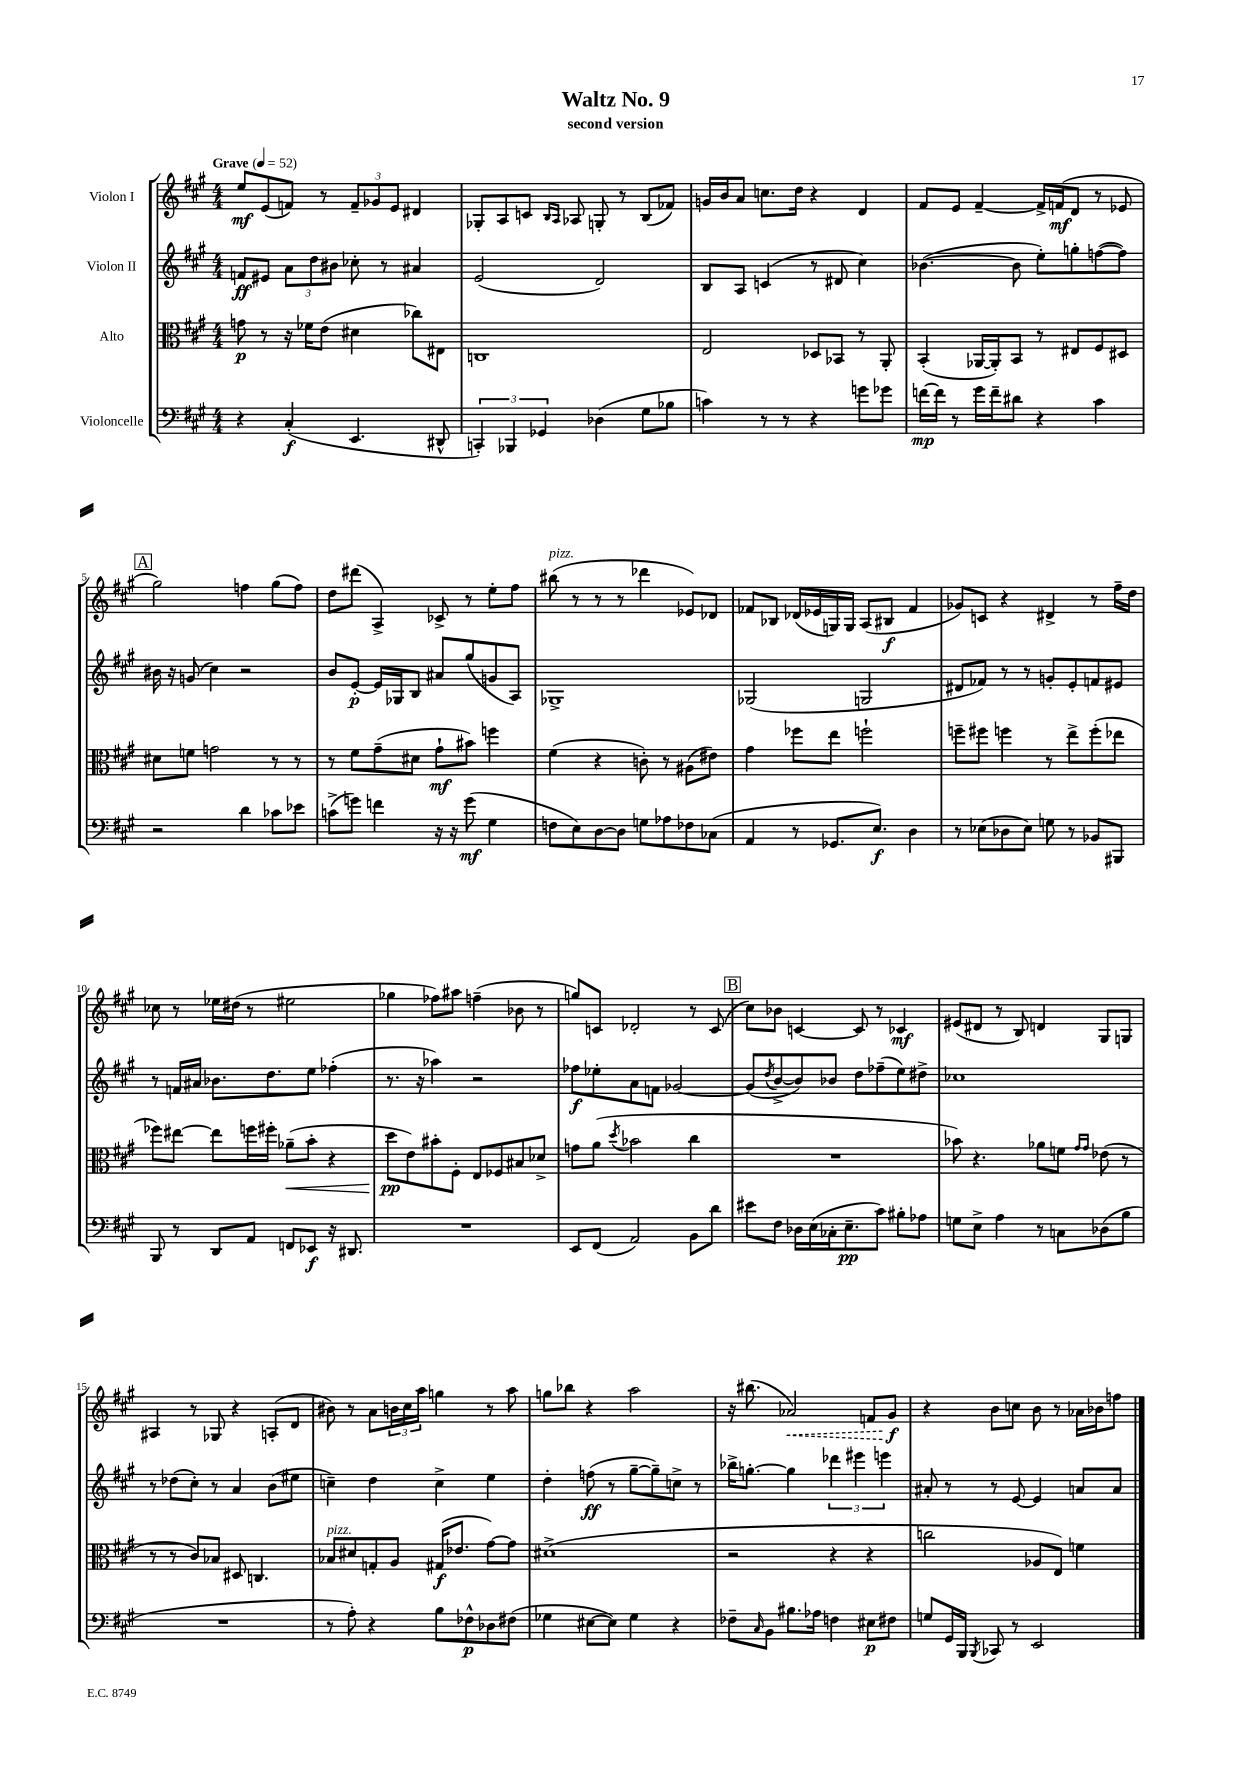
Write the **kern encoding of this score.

**kern	**kern	**kern	**kern
*staff4	*staff3	*staff2	*staff1
*clefF4	*clefC3	*clefG2	*clefG2
*k[f#c#g#]	*k[f#c#g#]	*k[f#c#g#]	*k[f#c#g#]
*M4/4	*M4/4	*M4/4	*M4/4
*MM52	*MM52	*MM52	*MM52
4r	8g\	8f/L	8ee/L
.	8r	8e#/J	(8e/
(4C#'/	16r	12a\L	8f/J)
.	16f-\LK	.	.
.	.	12dd\	.
.	(8e\J	.	8r
.	.	12b#\J	.
4.EE/	4d#\	8cc-'\	12f~/L
.	.	.	12g-/
.	.	8r	.
.	.	.	12e/J
.	8cc-\L)	4a#/	4d#/
8DD#^^/	8E#\J	.	.
=	=	=	=
6CC'/)	1C	(2e/	8G-'/L
.	.	.	8A/
6BBB-/	.	.	.
.	.	.	8c/J
6GG-/	.	.	.
.	.	.	16qqB/LL
.	.	.	16qqA/JJ
.	.	.	8A-/
(4D-\	.	2d/)	8G'/
.	.	.	8r
8G#\L	.	.	(8B/L
8B-\J	.	.	8f-/J)
=	=	=	=
4c\)	2E/	8B/L	16g/LL
.	.	.	16b/J
.	.	8A/J	8a/J
8r	.	(4c/	8.cc\L
8r	.	.	.
.	.	.	16dd\Jk
4r	8D-/L	8r	4r
.	8BB-/J	8d#/	.
8g\L	8r	4cc#\)	4d/
8g-\J	8AA'/	.	.
=	=	=	=
[16f\LL	(4BB'/	([4.b-\	8f#/L
16f\]JJ	.	.	.
8r	.	.	8e/J
16g#\LL	[16AA-/LL	.	[4f#~/
16f~\J	16AA-'/]J)	.	.
8d#\J	8BB/J	8b-\]	.
4r	8r	8ee'\L)	16f#^/]LL
.	.	.	(16f/J
.	8E#/L	8gg'\	8d/J
4c#\	8F#/	([8ff\	8r
.	8D#/J	8ff\]J)	8e-/
=	=	=	=
2r	8d#\L	16b#\	2gg#\)
.	.	16r	.
.	8f\J	(8g/	.
.	2g\	4cc#\)	.
4d\	.	2r	4ff\
8c-\L	8r	.	(8gg#\L
8e-\J	8r	.	8ff\J)
=	=	=	=
(8c^\L	8r	8b/L	8dd\L
8g\J)	8f#\L	[8e'/J	(8ddd#\J
4f\	(8g#~\	16e/]LL	4A^/)
.	.	16G-/J	.
.	8d#\J	8B/J	.
16r	8g#`\L	8a#/L	8c-^/
16r	.	.	.
(8g\	8b#\J)	(8gg#/	8r
4G#\	4ff\	8g/	8ee'\L
.	.	8A/J)	8ff#\J
=	=	=	=
8F\L	(4f#\	1G-^	(8bb#\
8E\)	.	.	8r
[8D\	4r	.	8r
8D\]J	.	.	8r
8G\L	8c'\)	.	4ddd-\
8A-\	8r	.	.
8F-\	(8A#\L	.	8e-/L)
(8C-\J	8e#\J)	.	8d-/J
=	=	=	=
4AA/	4g#\	(2G-/	8f-/L
.	.	.	8B-/J
8r	8ff-\L	.	(16d-/LL
.	.	.	16e-/
8.GG-/L	8ee\J	.	16G/)
.	.	.	16G/JJ
.	2ff`\	2G/	(8A/L
8.E/J)	.	.	.
.	.	.	8B#/J
4D\	.	.	4f-/
=	=	=	=
8r	8ff~\L	8d#/L	8g-/L)
(8E-\L	8ff#\J	8f-/J)	8c/J
8D-\	4ff\	8r	4r
8E-\J)	.	8r	.
8G\	8r	8g'/L	4d#^/
8r	8ee^\L	8e'/	.
8BB-/L	(8ff'\	8f/	8r
8BBB#/J	8ee-\J	8e#/J	16ff#~\LL
.	.	.	16dd\JJ
=	=	=	=
8BBB/	8ff-\L)	8r	8cc-\
8r	[8ee#\J	16f/LL	8r
.	.	16a#/JJ	.
8DD/L	8ee#\]L	8.b-\L	16ee-\LL
.	.	.	(16dd#\JJ
8AA/J	16ff\L	.	8r
.	16ff#'\JJ	8.dd\	.
8FF/L	(8a-~\L	.	2ee#\
8EE-/J	8b'\J	8ee\J	.
16r	4r	(4ff-'\	.
8.DD#/	.	.	.
=	=	=	=
1r	8dd\L	8.r	4gg-\
.	8e\)	.	.
.	.	16r	.
.	8b#'\	4aa-\)	8ff-\L)
.	8F#'\J	.	8aa#\J
.	8E/L	2r	(4ff~\
.	8F-/	.	.
.	8B#/	.	8b-\
.	8d-^/J	.	8r
=	=	=	=
8EE/L	8g\L	8ff-\L	8gg/L)
(8FF#/J	(8a\J	8ee-'\	8c/J
.	8qdd/	.	.
2AA/)	2b-\	8a\	2d-'/
.	.	8f\J	.
.	.	[2g-/	.
8BB\L	4cc#\	.	8r
8d\J	.	.	(8c/
=	=	=	=
8e#\L	1r	(8g-/]L	8cc#\L)
.	.	8qdd/	.
8F#\J	.	[8b^/	8b-\J
16D-\LL	.	8b/])	[4c/
(16E\	.	.	.
16C-'\J	.	8b-/J	.
8.E~\	.	.	.
.	.	8dd\L	8c/]
8c#\J)	.	(8ff-~\	8r
8B#'\L	.	8ee\)	4c-/
8A-\J	.	8dd#^\J	.
=	=	=	=
8G\L	8b-\)	1cc-	(8e#/L
8E^\J	4.r	.	8d#/J
4A\	.	.	8r
.	.	.	8B/)
8r	8a-\L	.	4d/
8C\L	8f\J	.	.
.	16qqg#/LL	.	.
.	16qqg#/JJ	.	.
(8D-\	(8e-\	.	8G#/L
8B\J	8r	.	8G/J
=	=	=	=
1r	8r	8r	4A#/
.	8r	(8dd-\L	.
.	8c#/L)	8cc#'\J)	8r
.	8B-/J	8r	8G-/
.	8D#/	4a/	4r
.	4.C/	.	.
.	.	(8b\L	(8A'/L
.	.	8ee#\J	8d/J
=	=	=	=
8r	8B-/L	4cc~\)	8b#\)
8A'\)	8d#/	.	8r
4r	8G'/	4dd\	8a\L
.	8A/J	.	24b\L
.	.	.	24cc#\
.	.	.	24aa\JJ
8B\L	(16G#/LK	4cc^\	4gg\
.	8.e-/J	.	.
8F-^^\	.	.	.
8D-\	[8g#\L)	4ee\	8r
(8F#\J	8g#\]J	.	8aa\
=	=	=	=
4G-\	(1d#^	4dd'\	8gg\L
.	.	.	8bb-\J
[8E#\L	.	(8ff\	4r
8E#\]J)	.	8r	.
4G-\	.	[8gg#~\L	2aa\
.	.	8gg#~\])	.
4r	.	8cc^\J	.
.	.	8r	.
=	=	=	=
8F-~\L	2r	16bb-^\LK	16r
.	.	[8.gg'\J	(8.bb#\
16qqC#/	.	.	.
8BB\J	.	.	.
8.B#\L	.	4gg\]	2a-/)
16A-\Jk	.	.	.
4F\	4r	6ddd-\	.
.	.	6eee#\	.
8E#\L	4r	.	8f/L
.	.	6eee\	.
8F#\J	.	.	8g#/J
=	=	=	=
8G/L	2cc\	8a#'/	4r
16GG#/L	.	8r	.
16BBB/JJ	.	.	.
8qBBB/	.	.	.
8CC-/	.	8r	8b\L
8r	.	[8e/	8cc\J
2EE/	8A-/L	4e/]	8b\
.	8E/J)	.	8r
.	4f\	8a/L	16a-\LL
.	.	.	16b-\J
.	.	8a/J	8ff\J
==	==	==	==
*-	*-	*-	*-
